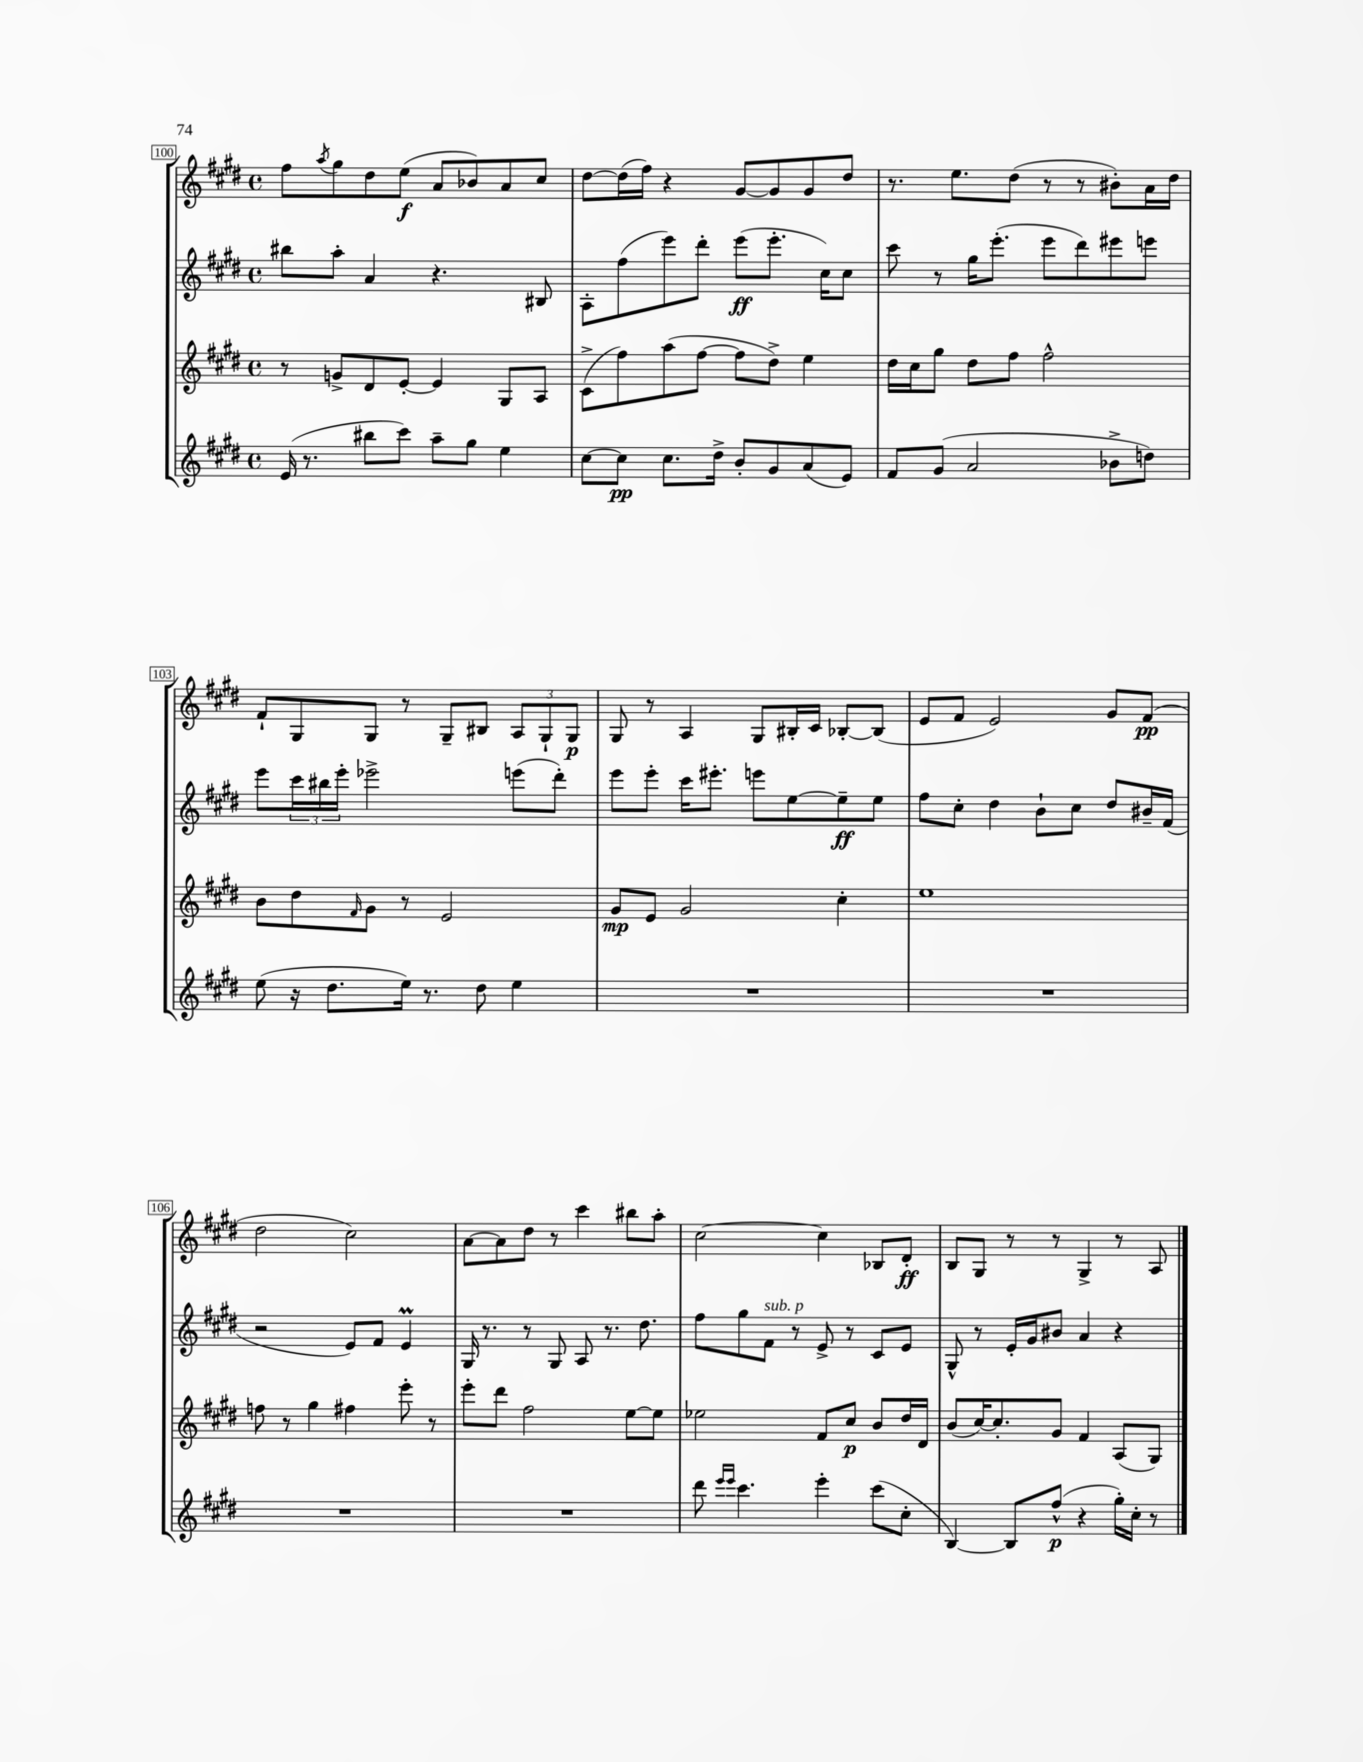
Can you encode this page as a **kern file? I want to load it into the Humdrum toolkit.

**kern	**kern	**kern	**kern
*staff4	*staff3	*staff2	*staff1
*clefG2	*clefG2	*clefG2	*clefG2
*k[f#c#g#d#]	*k[f#c#g#d#]	*k[f#c#g#d#]	*k[f#c#g#d#]
*M4/4	*M4/4	*M4/4	*M4/4
*met(c)	*met(c)	*met(c)	*met(c)
(16e	8r	8bb#	8ff#
8.r	.	.	.
.	.	.	8qaa
.	8g^	8aa'	8gg#
8bb#	8d#	4a	8dd#
8ccc#)	[8e'	.	(8ee
8aa~	4e]	4.r	8a
8gg#	.	.	8b-)
4ee	8G#	.	8a
.	8A	8B#	8cc#
=	=	=	=
[8cc#	(8c#^	8A'	[8dd#
8cc#]	8ff#)	(8ff#	(16dd#]
.	.	.	16ff#)
8.cc#	(8aa	8eee)	4r
.	[8ff#	8ddd#'	.
16dd#^	.	.	.
8b'	8ff#]	(8eee	[8g#
8g#	8dd#^)	8.eee'	8g#]
(8a	4ee	.	8g#
.	.	16cc#)	.
8e)	.	8cc#	8dd#
=	=	=	=
8f#	16dd#	8ccc#	8.r
.	16cc#	.	.
(8g#	8gg#	8r	.
.	.	.	8.ee
2a	8dd#	16gg#	.
.	.	(8.eee'	.
.	8ff#	.	(8dd#
.	2ff#^^	8eee	8r
.	.	8ddd#)	8r
8b-^	.	8eee#	8b#')
8dd)	.	8eee	16a
.	.	.	16dd#
=	=	=	=
(8ee	8b	8eee	8f#`
16r	8dd#	24ccc#	8G#
.	.	24bb#	.
8.dd#	.	.	.
.	.	24eee'	.
.	16qqf#	.	.
.	8g#	2eee-^	8G#
16ee)	8r	.	8r
8.r	.	.	.
.	2e	.	8G#~
8dd#	.	.	8B#
4ee	.	(8eee	12A
.	.	.	12G#`
.	.	8ddd#')	.
.	.	.	12G#
=	=	=	=
1r	8g#	8eee	8G#
.	8e	8eee'	8r
.	2g#	16ccc#	4A
.	.	8.eee#'	.
.	.	8eee	8G#
.	.	[8ee	16B#'
.	.	.	16c#
.	4cc#'	8ee~]	[8B-'
.	.	8ee	(8B-]
=	=	=	=
1r	1ee	8ff#	8e
.	.	8cc#'	8f#
.	.	4dd#	2e)
.	.	8b`	.
.	.	8cc#	.
.	.	8dd#	8g#
.	.	16b#~	(8f#
.	.	(16f#	.
=	=	=	=
1r	8ff	2r	2dd#
.	8r	.	.
.	4gg#	.	.
.	4ff#	8e)	2cc#)
.	.	8f#	.
.	8eee'	4e	.
.	8r	.	.
=	=	=	=
1r	8eee'	16G#	[8a
.	.	8.r	.
.	8ddd#	.	8a]
.	2ff#	8r	8dd#
.	.	8G#	8r
.	.	8A	4ccc#
.	.	8.r	.
.	[8ee	.	8bb#
.	.	8.dd#	.
.	8ee]	.	8aa'
=	=	=	=
8ddd#	2ee-	8ff#	[2cc#
16qqeee	.	.	.
16qqeee	.	.	.
4.ccc#	.	8gg#	.
.	.	8f#	.
.	.	8r	.
4eee'	8f#	8e^	4cc#]
.	8cc#	8r	.
(8ccc#	8b	8c#	8B-
8cc#'	16dd#	8e	8d#'
.	16d#	.	.
=	=	=	=
[4B)	(8b	8G#^^	8B
.	[16cc#)	8r	8G#
.	8.cc#']	.	.
8B]	.	16e'	8r
.	.	16g#	.
(8ff#^^	8g#	8b#	8r
4r	4f#	4a	4G#^
16gg#')	(8A	4r	8r
16cc#'	.	.	.
8r	8G#)	.	8A
==	==	==	==
*-	*-	*-	*-
